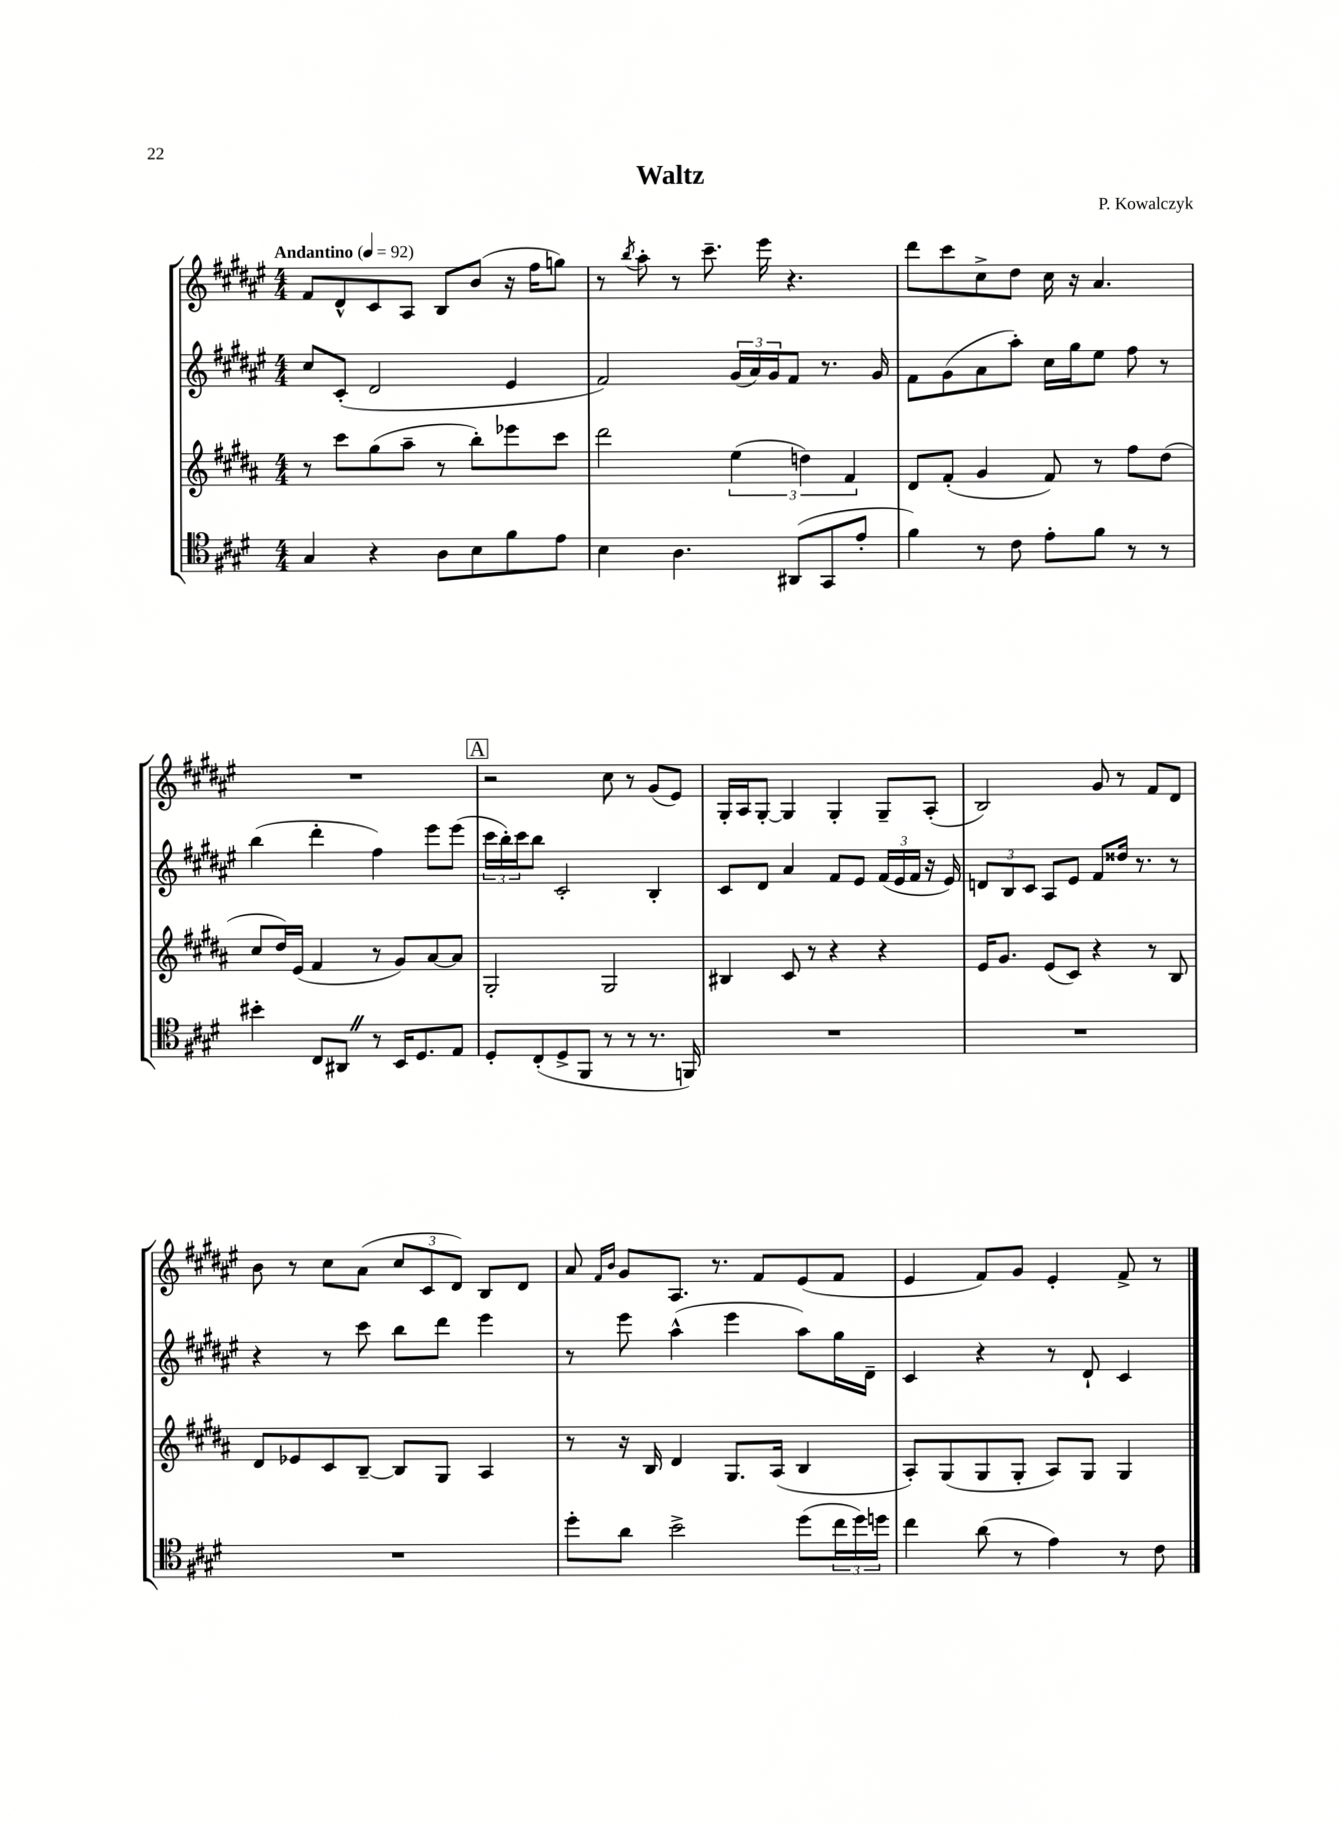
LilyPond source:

\header { title = "Waltz" composer = "P. Kowalczyk" }
<<
\new StaffGroup <<
\new Staff = "s0" {
    \clef treble \key fis \major \numericTimeSignature \time 4/4 \tempo "Andantino" 4 = 92
    fis'8 dis'8-^ cis'8 ais8 b8 b'8( r16 fis''16 g''8) |
    r8 \acciaccatura { b''8 } ais''8-. r8 cis'''8.-- eis'''16 r4. |
    dis'''8 cis'''8 cis''8-> dis''8 cis''16 r16 ais'4. |
    R1 |
    \mark \markup { \box "A" } r2 cis''8 r8 gis'8( eis'8) |
    gis16-. ais16 gis8~-. gis4 gis4-. gis8-- ais8-.( |
    b2) gis'8 r8 fis'8 dis'8 |
    b'8 r8 cis''8 ais'8( \tuplet 3/2 { cis''8 cis'8 dis'8) } b8 dis'8 |
    ais'8 \grace { fis'16 b'16 } gis'8 ais8. r8. fis'8 eis'8( fis'8 |
    eis'4 fis'8) gis'8 eis'4-. fis'8-> r8 \bar "|." |
}
\new Staff = "s1" {
    \clef treble \key fis \major \numericTimeSignature \time 4/4
    cis''8 cis'8-.( dis'2 eis'4 |
    fis'2) \tuplet 3/2 { gis'16( ais'16) gis'16 } fis'8 r8. gis'16 |
    fis'8 gis'8( ais'8 ais''8-.) cis''16 gis''16 eis''8 fis''8 r8 |
    b''4( dis'''4-. fis''4) eis'''8 eis'''8( |
    \mark \markup { \box "A" } \tuplet 3/2 { cis'''16 b''16-.) cis'''16 } b''8 cis'2-. b4-. |
    cis'8 dis'8 ais'4 fis'8 eis'8 \tuplet 3/2 { fis'16( eis'16 fis'16 } r16 eis'16) |
    \tuplet 3/2 { d'8 b8 cis'8 } ais8 eis'8 fis'8 disis''16 r8. r8 |
    r4 r8 cis'''8 b''8 dis'''8 eis'''4 |
    r8 eis'''8 ais''4-^( eis'''4 ais''8) gis''16 dis'16-- |
    cis'4 r4 r8 dis'8-! cis'4 \bar "|." |
}
\new Staff = "s2" {
    \clef treble \key b \major \numericTimeSignature \time 4/4
    r8 cis'''8 gis''8( ais''8-- r8 b''8-.) ees'''8 cis'''8 |
    dis'''2 \tuplet 3/2 { e''4( d''4) fis'4 } |
    dis'8 fis'8-.( gis'4 fis'8) r8 fis''8 dis''8( |
    cis''8 dis''16) e'16( fis'4 r8 gis'8) ais'8~ ais'8 |
    \mark \markup { \box "A" } gis2-. gis2 |
    bis4 cis'8 r8 r4 r4 |
    e'16 gis'8. e'8( cis'8) r4 r8 b8 |
    dis'8 ees'8 cis'8 b8~-- b8 gis8 ais4 |
    r8 r16 b16 dis'4 gis8. ais16( b4 |
    ais8-.) gis8( gis8 gis8-. ais8) gis8 gis4 \bar "|." |
}
\new Staff = "s3" {
    \clef tenor \key e \major \numericTimeSignature \time 4/4
    gis4 r4 a8 b8 fis'8 e'8 |
    b4 a4. ais,8( gis,8 e'8-. |
    fis'4) r8 cis'8 e'8-. fis'8 r8 r8 |
    bis'4-. cis8 ais,8 \once \override BreathingSign.text = \markup { \musicglyph "scripts.caesura.straight" } \breathe r8 b,16 dis8. e8 |
    \mark \markup { \box "A" } dis8-. cis8-.( dis8-> fis,8 r8 r8 r8. f,16) |
    R1 |
    R1 |
    R1 |
    dis''8-. a'8 b'2-> dis''8( \tuplet 3/2 { cis''16 dis''16) d''16 } |
    cis''4 a'8( r8 e'4) r8 cis'8 \bar "|." |
}
>>
>>
\layout { \context { \Score \remove "Bar_number_engraver" } }
